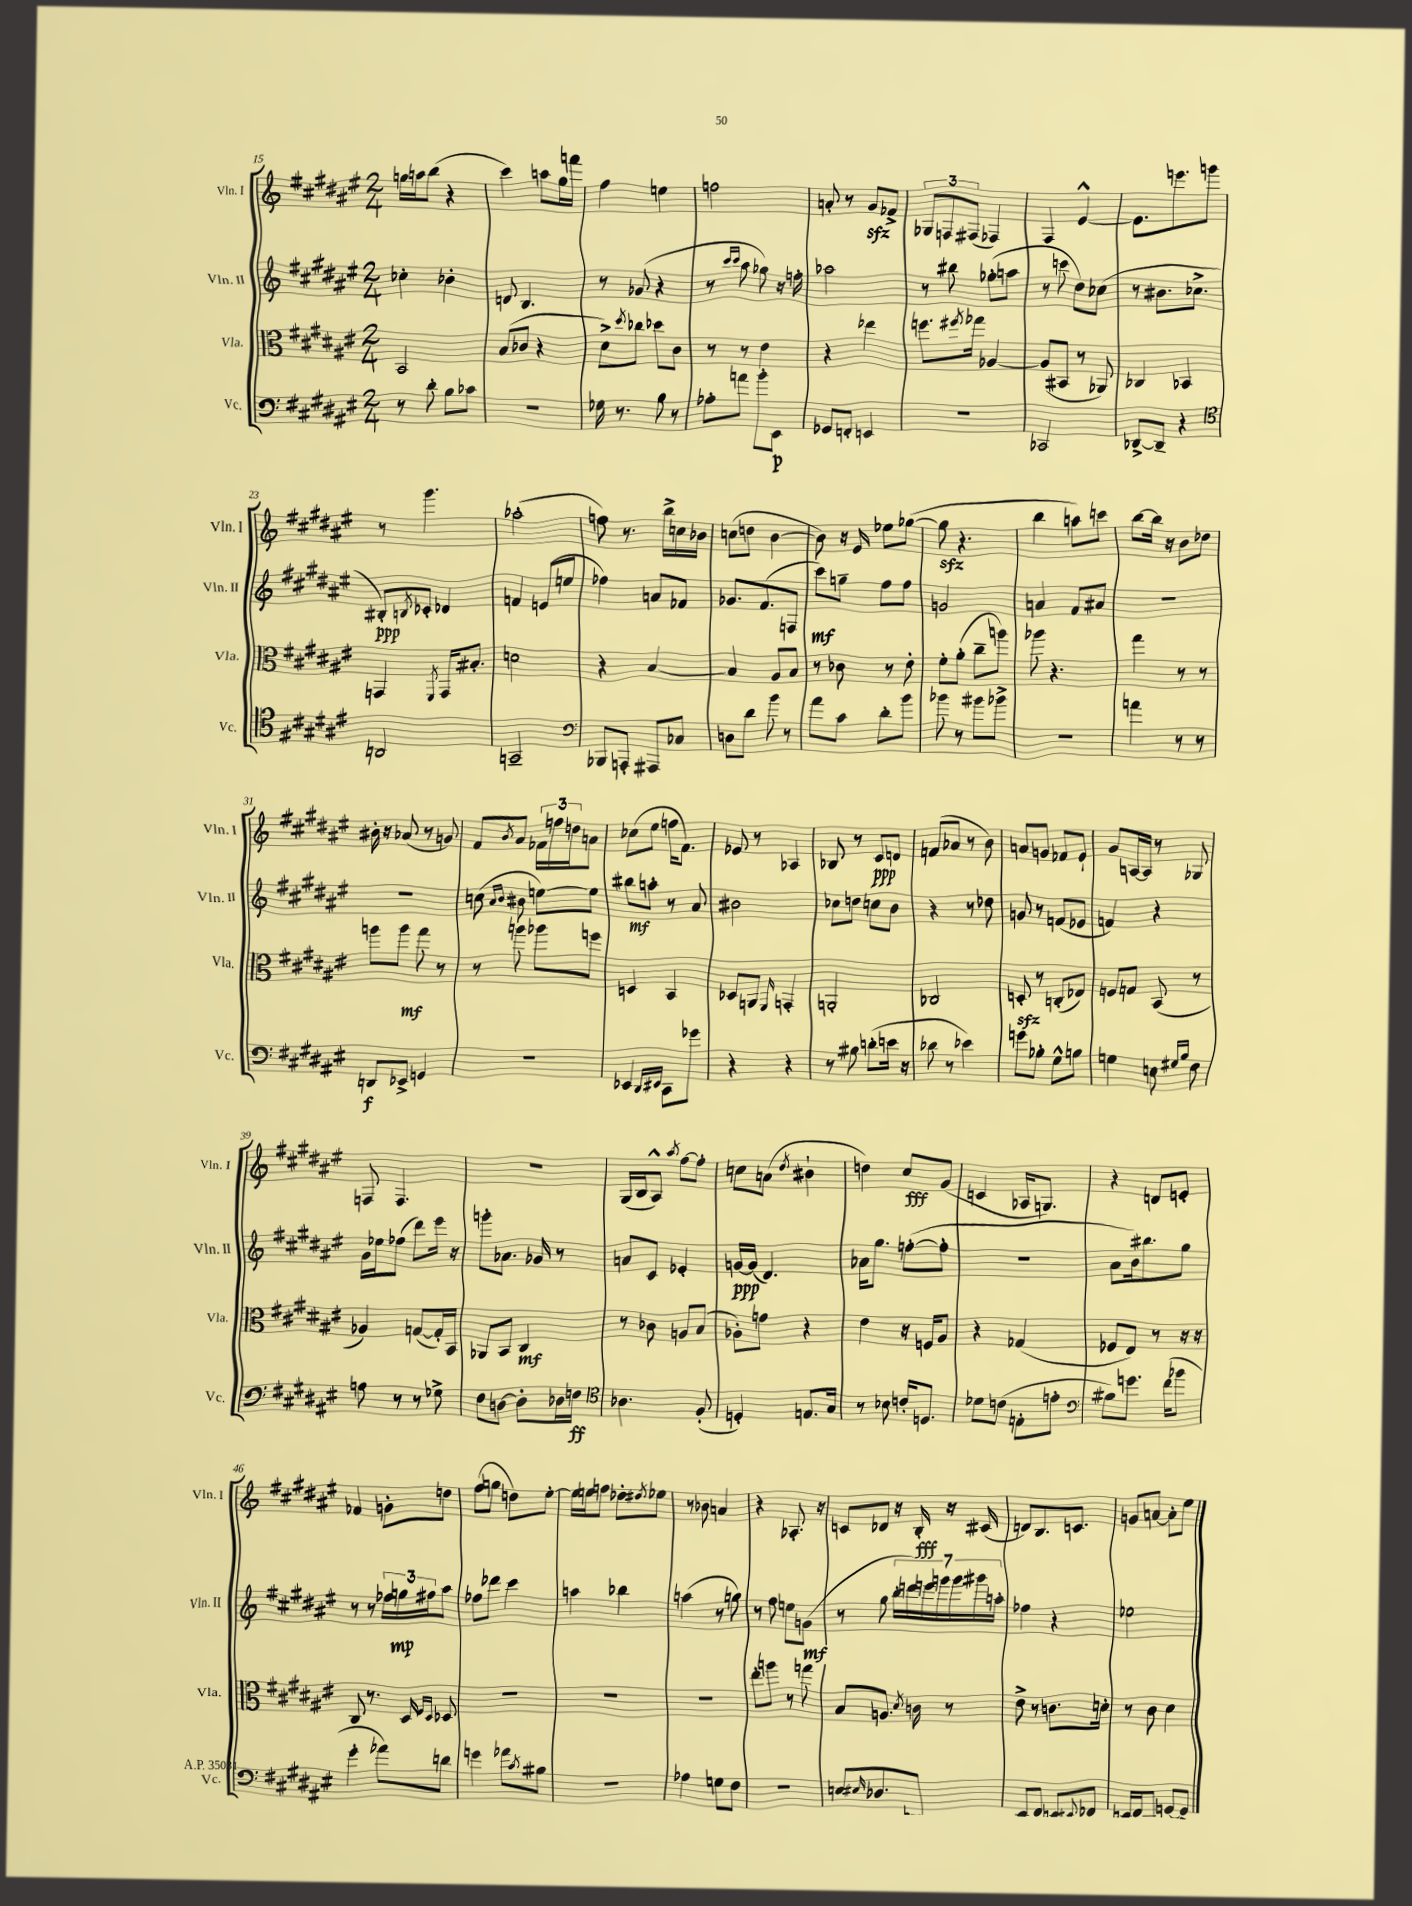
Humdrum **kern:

**kern	**kern	**kern	**kern
*staff4	*staff3	*staff2	*staff1
*clefF4	*clefC3	*clefG2	*clefG2
*k[f#c#g#d#a#e#]	*k[f#c#g#d#a#e#]	*k[f#c#g#d#a#e#]	*k[f#c#g#d#a#e#]
*M2/4	*M2/4	*M2/4	*M2/4
8r	2BB	4cc-'	16gg
.	.	.	16aa
8d#'	.	.	(8bb
8B	.	4b-'	4r
8c-	.	.	.
=	=	=	=
2r	(8B	8d	4ccc#)
.	8c-	4.B	.
.	4r	.	8aa
.	.	.	16gg#
.	.	.	16fff
=	=	=	=
16G-	8d#^)	8r	4ff#
8.r	.	.	.
.	8qdd#	.	.
.	8cc-	(8g-	.
8B	8dd-	4r	4ee
8r	8c#	.	.
=	=	=	=
8A-'	8r	8r	2ff
.	.	16qqccc#	.
.	.	16qqccc#	.
8a	8r	8aa#	.
8b'	4e#	8gg-)	.
8EE#	.	16r	.
.	.	16ff'	.
=	=	=	=
8GG-	4r	2aa-	8a'
8FF'	.	.	8r
4EE	4ee-	.	8g#
.	.	.	8f-^
=	=	=	=
2r	8.ff	8r	12G-
.	.	.	12F
.	.	8bb#	.
.	.	.	(12F#
.	8qff#	.	.
.	16gg-	.	.
.	[4A-	(8gg-'	4F-)
.	.	8aa	.
=	=	=	=
2CC-	(8A-]	8r	4F#
.	8BB#	8ccc	.
.	8r	8dd#)	[4e#^^
.	8AA-)	(8cc-	.
=	=	=	=
[8DD-^	4C-	8r	8.e#]
8DD-~]	.	8.b#	.
.	.	.	8.eee
4r	4BB-	.	.
.	.	8.cc-^	.
.	.	.	8ggg
=	=	=	=
*clefC4	*	*	*
2AA	4GG	8B#')	8r
.	.	8qB	.
.	.	8c-'	4.ggg#
.	8qFF#	.	.
.	16GG	4d-	.
.	8.B#'	.	.
=	=	=	=
2GG~	2d	4f	(2aa-'
.	.	(8e	.
.	.	8ee	.
=	=	=	=
*clefF4	*	*	*
8BBB-	4r	4ff-)	8ff)
8AAA'	.	.	8.r
8AAA#	[4B	8a	.
.	.	.	16bb^
8C-	.	8f-	16cc
.	.	.	16b-
=	=	=	=
8D	4B]	8.g-	(8cc
8d#	.	.	8dd
.	.	(8.f#	.
8b	8A#	.	[4b
8r	8B	8F	.
=	=	=	=
8a#	8r	8ccc#)	8b])
8c#	8c-	8gg~	16r
.	.	.	16e#
8d#'	8r	8ff#	8ee-
8b	8e#'	8ff#	([8gg-
=	=	=	=
8b-	8f#'	2g	8gg-]
8r	(8a#'	.	4.r
8b#	8cc#~	.	.
8b-^	8aa)	.	.
=	=	=	=
2r	8aa-	4a	4bb
.	4.r	.	.
.	.	8f#	8aa)
.	.	8a#	8ccc
=	=	=	=
4a	4gg#	2r	[8bb
.	.	.	16bb]
.	.	.	16r
8r	8r	.	8b
8r	8r	.	8dd-
=	=	=	=
8DD	8aa	2r	16b#'
.	.	.	16r
8EE-^	8aa	.	(8a-
4GG	8gg#	.	8r
.	8r	.	8g)
=	=	=	=
2r	8r	(8cc	8f#
.	.	16qqa#	.
.	.	16qqb	8qb
.	8aa	8b#	8a#
.	8aa-	[8ee)	24f-
.	.	.	24ff
.	.	.	24dd
.	8ff	8ee]	8a
=	=	=	=
4EE-	4D	8bb#	(8cc-
.	.	8aa'	8ee#
16qqDD#	.	.	.
16qqEE#	.	.	.
8CC#	4BB	8r	16ff
.	.	.	8.f#)
8g-	.	8a#	.
=	=	=	=
4r	8D-	2b#	8e-
.	8AA	.	8r
.	16qqFF#	.	.
4r	4GG'	.	4A-
=	=	=	=
8r	2AA'	8cc-	8B-
8B#	.	8dd	8r
(8d'	.	8cc	8c#
16e	.	8b	8d
16r	.	.	.
=	=	=	=
8d-	2C-	4r	(8f
8r	.	.	8a-
4e-)	.	8r	8r
.	.	8dd-	8b)
=	=	=	=
8g	8D'	8g	8a
8B-'	8r	8r	8g
8G#^^	(8C'	(8f	8f-
8B	8E-)	8e-	8e#`
=	=	=	=
4G	8F	4f)	8g#
.	8G	.	[16A
.	.	.	16A]
8E	(8BB	4r	8r
16qqG#	.	.	.
16qqB	.	.	.
8F#	8r	.	8G-
=	=	=	=
8A	4A-)	16g#	8F
.	.	16ee-	.
8r	.	(8ff-	4.F
8r	([8G	8ddd#)	.
8G-^	16G'])	16eee#	.
.	16BB	16r	.
=	=	=	=
8F#	8AA-	8ggg'	2r
[8D	8BB	8.a-	.
8D']	4C#	.	.
.	.	16g-	.
16D-	.	8r	.
16F	.	.	.
=	=	=	=
*clefC4	*	*	*
4.A-	8r	8a	(16G#
.	.	.	16B
.	8c-	8c#	8A#^^)
.	.	.	8qaa#
.	8A	4e-'	[8ff#
(8F#'	(8B	.	8ff#']
=	=	=	=
4D')	8A-')	[16g	8cc
.	.	(16g]	.
.	8g	4.d#)	(8a
.	.	.	8qdd#
8.E	4r	.	4b#`
16G#	.	.	.
=	=	=	=
8r	4e#	16a-	4dd)
.	.	8.gg#	.
8B-	.	.	.
16c'	16r	([8ff'	8cc#
8.D	16F	.	.
.	8A#	8ff']	(8g#
=	=	=	=
8d-	4r	2r	4c
(8c	.	.	.
8E'	(4G-	.	16A-
.	.	.	8.G)
8e'	.	.	.
=	=	=	=
*clefF4	*	*	*
8B#)	8F-	8a#	4r
8.g	8E#)	16b)	.
.	.	8.bb#	.
.	8r	.	8d
(16f#	.	.	.
8b-	16r	8gg#	8e'
.	16r	.	.
=	=	=	=
4g#'	8C#	8r	4f-
.	8.r	8r	.
8a-)	.	24ff-	8g'
.	.	24gg	.
.	16D#	.	.
.	.	24ff#	.
.	16qqF#	.	.
.	16qqD#	.	.
8d	8D-	8aa#	8dd
=	=	=	=
4g	2r	8ff-	(8ff#
.	.	8ddd-	8gg
8a-	.	4ccc#	8dd)
8qc#	.	.	.
8B#	.	.	[8ee#'
=	=	=	=
2r	2r	4aa	16ee#]
.	.	.	16ee
.	.	.	8ff
.	.	4bb-	8dd-'
.	.	.	8qdd#
.	.	.	8ee-
=	=	=	=
4A-	2r	(4aa	8r
.	.	.	8b-
8G	.	8r	4a
8F#	.	8gg)	.
=	=	=	=
2r	8ee#'	8r	4r
.	8aa	8ff#	.
.	8r	8ee	8.A-'
.	8gg	(8g	.
.	.	.	16r
=	=	=	=
8E	8B	8r	8c
16qqE#	.	.	.
8.D-	8.A	8gg#	8d-
.	.	28bb'	16r
.	.	28ddd)	.
.	8qd#	.	.
8.DD-	16c	.	16B'
.	.	28eee	.
.	.	28ggg	.
.	8r	.	16r
.	.	28ggg	.
.	.	28ggg#	.
.	.	.	(16c#
.	.	28aa'	.
=	=	=	=
8EE#	8e#^	4ff-	8d)
8FF#	8r	.	8.B
8EE	8.c	4r	.
.	.	.	8.c
8qqEE#	.	.	.
8FF-	.	.	.
.	16d'	.	.
=	=	=	=
16EE	8r	2ee-	8g
16FF#	.	.	.
8BBB	8c#	.	[8a
[8GG	4d#	.	8a']
8GG^]	.	.	8ee#
==	==	==	==
*-	*-	*-	*-
